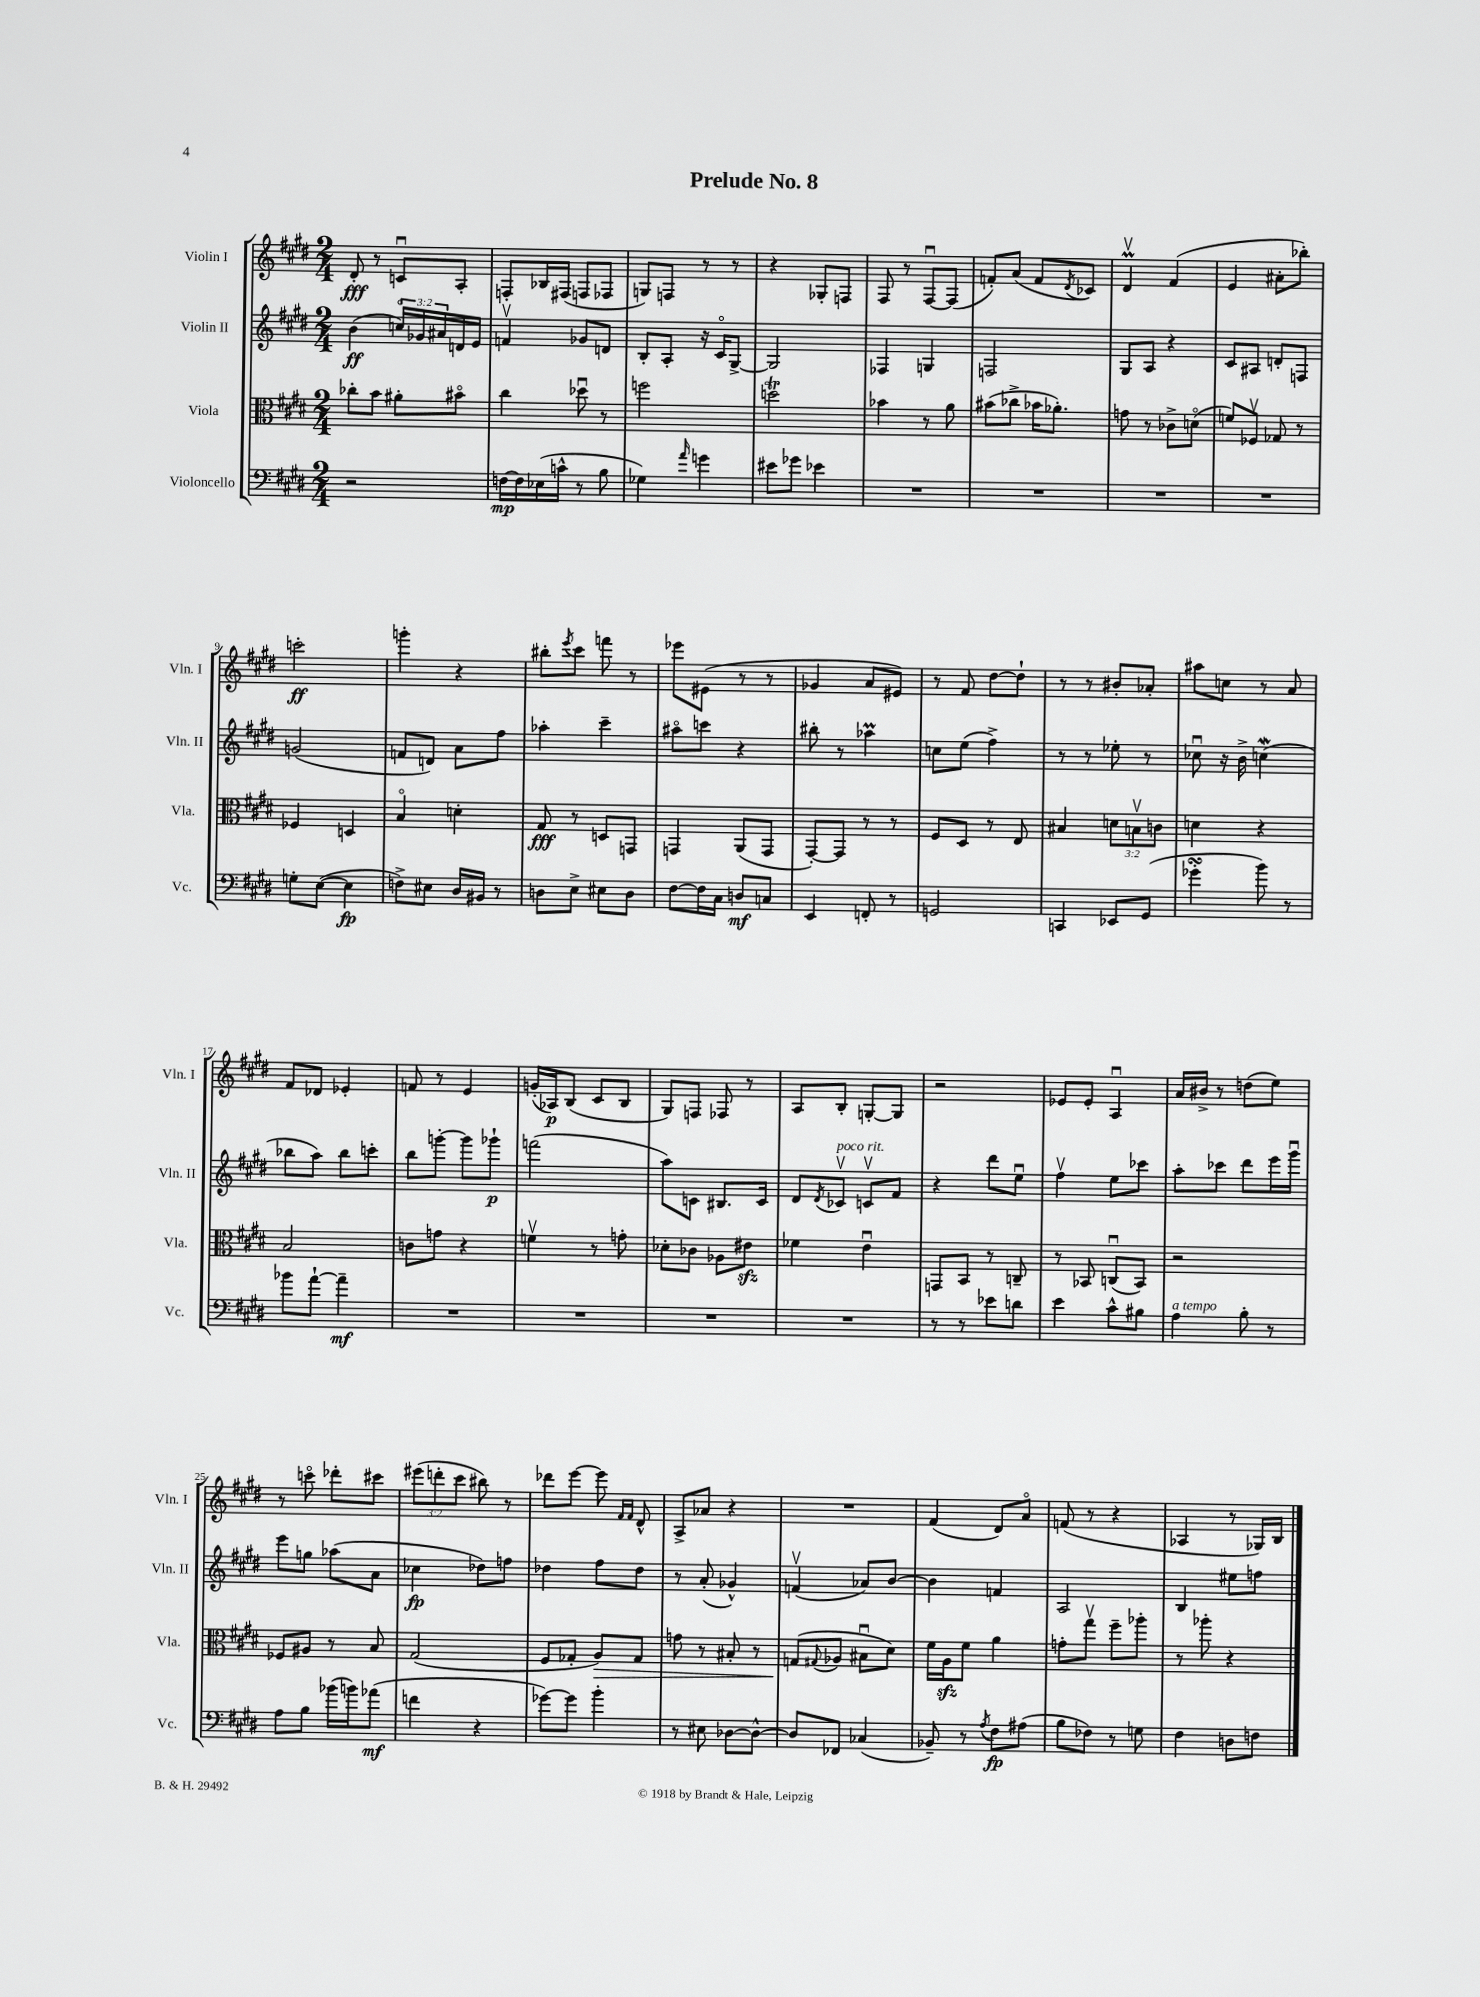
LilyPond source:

\header { title = "Prelude No. 8" }
<<
\new StaffGroup <<
\new Staff = "s0" \with { instrumentName = "Violin I" shortInstrumentName = "Vln. I" } {
    \clef treble \key e \major \numericTimeSignature \time 2/4 \override Staff.TupletNumber.text = #tuplet-number::calc-fraction-text
    dis'8-.\fff r8 c'8\downbow a8-. |
    f8-. bes16 fis16( f8 fes8 |
    g8) f8 r8 r8 |
    r4 ges8-. f8 |
    fis8 r8 fis8~\downbow fis8( |
    f'8-.) a'8( f'8 \acciaccatura { dis'8 } ces'8) |
    dis'4\upbow\prall fis'4( |
    e'4 ais'8-. bes''8-.) |
    c'''2-.\ff |
    g'''4-. r4 |
    bis''8-. \acciaccatura { e'''8 } cis'''8 f'''8 r8 |
    ees'''8 eis'8( r8 r8 |
    ges'4 a'8 eis'8) |
    r8 fis'8 dis''8~ dis''8-! |
    r8 r8 bis'8-. aes'8-. |
    ais''8 c''8 r8 a'8 |
    fis'8 des'8 ees'4-. |
    f'8 r8 e'4 |
    g'16-.( aes16\p) b8( cis'8 b8 |
    gis8) f8 fes8 r8 |
    a8 b8-. g8~-. g8 |
    r2 |
    ees'8 ees'8-. a4\downbow |
    a'16 bis'16-> r8 d''8( e''8) |
    r8 c'''8\flageolet des'''8-. cis'''8 |
    \tuplet 3/2 { eis'''8( d'''8-. cis'''8 } bis''8) r8 |
    des'''8 e'''8~ e'''8 \grace { fis'16 fis'16 } dis'8-^ |
    a8-> aes'8 r4 |
    R2 |
    fis'4( dis'8) a'8\flageolet |
    f'8( r8 r4 |
    aes4 r8 ges16) b16 \bar "|." |
}
\new Staff = "s1" \with { instrumentName = "Violin II" shortInstrumentName = "Vln. II" } {
    \clef treble \key e \major \numericTimeSignature \time 2/4 \override Staff.TupletNumber.text = #tuplet-number::calc-fraction-text
    b'4\ff( \tuplet 3/2 { c''16\flageolet) ges'16 ais'16 } d'16 e'16 |
    f'4\upbow ges'8 d'8 |
    b8-. a8-. r16 cis'16\flageolet gis8~-> |
    gis2 |
    fes4 g4 |
    f2 |
    gis8 a8 r4 |
    cis'8 ais8 d'8-. f8 |
    g'2( |
    f'8 d'8) a'8 fis''8 |
    aes''4-. cis'''4-- |
    ais''8\flageolet c'''8 r4 |
    bis''8-. r8 aes''4\prall |
    c''8 e''8( fis''4->) |
    r8 r8 ees''8-. r8 |
    ces''8\downbow r16 b'16-> c''4\mordent( |
    bes''8 a''8) bes''8 c'''8-. |
    b''8 g'''8~-. g'''8 ges'''8-!\p |
    f'''2( |
    a''8) c'8 bis8. c'16 |
    dis'8 \acciaccatura { dis'8 } ces'8\upbow^\markup { \italic "poco rit." } c'8\upbow fis'8 |
    r4 dis'''8 e''8\downbow |
    fis''4\upbow e''8 ces'''8 |
    a''8-. ces'''8 dis'''8 e'''16 gis'''16\downbow |
    e'''8 g''8 aes''8( a'8 |
    ces''4\fp des''8) f''8 |
    des''4 fis''8 des''8 |
    r8 a'8-.( ges'4-^) |
    f'4\upbow( aes'8) b'8~ |
    b'4 f'4 |
    a2 |
    b4 eis''8 f''8 \bar "|." |
}
\new Staff = "s2" \with { instrumentName = "Viola" shortInstrumentName = "Vla." } {
    \clef alto \key e \major \numericTimeSignature \time 2/4 \override Staff.TupletNumber.text = #tuplet-number::calc-fraction-text
    ces''8-. b'8 ais'8-. bis'8\flageolet |
    cis''4 des''8\downbow r8 |
    f''2 |
    d''2\trill |
    bes'4 r8 a'8 |
    bis'8( ces''8-> bes'16 aes'8.-.) |
    g'8 r8 ces'8-> d'8\flageolet( |
    f'8) fes8\upbow ges8 r8 |
    fes4 d4 |
    b4\flageolet d'4-. |
    gis8\fff r8 d8 g,8 |
    g,4 a,8( g,8 |
    gis,8~-.) gis,8 r8 r8 |
    fis8 dis8 r8 e8 |
    bis4 \tuplet 3/2 { d'8 b8\upbow c'8 } |
    d'4 r4 |
    b2 |
    c'8 g'8 r4 |
    f'4\upbow r8 g'8-. |
    des'8-. ces'8 aes8 eis'8\sfz |
    fes'4 e'4\downbow |
    g,8 b,8 r8 c8-- |
    r8 bes,8 c8\downbow( bes,8) |
    r2 |
    fes8 ais8 r8 b8 |
    gis2( |
    fis8 ges8-. a8\>) ges8 |
    g'8 r8 bis8-. r8 |
    g8\!( \appoggiatura { gis8 } aes8 bis8\downbow dis'8) |
    fis'16 a16\sfz fis'8 a'4 |
    g'8-. gis''8\upbow fis''8-- aes''8-. |
    r8 aes''8-. r4 \bar "|." |
}
\new Staff = "s3" \with { instrumentName = "Violoncello" shortInstrumentName = "Vc." } {
    \clef bass \key e \major \numericTimeSignature \time 2/4
    r2 |
    f16~\mp f16 ees16( c'16-^ r8 b8 |
    ges4) \grace { a'16 } g'4 |
    eis'8 ges'8 ees'4 |
    R2 |
    R2 |
    R2 |
    R2 |
    g8-. e8~( e4\fp |
    f8->) eis8 dis16 bis,16 r8 |
    d8 e8-> eis8 d8 |
    fis8~ fis16 cis16 d8\mf c8 |
    e,4 f,8-. r8 |
    g,2 |
    c,4 ees,8 gis,8( |
    ges'4-.\turn b'8) r8 |
    bes'8 a'8~-! a'4--\mf |
    R2 |
    R2 |
    R2 |
    R2 |
    r8 r8 ees'8 d'8 |
    e'4 cis'8-^ bis8 |
    a4^\markup { \italic "a tempo" } b8-. r8 |
    a8 b8 bes'16( b'16) aes'8\mf( |
    f'4 r4 |
    ges'8~) ges'8 b'4-. |
    r8 eis8 des8~ des8~-^ |
    des8 fes,8 ces4( |
    bes,8--) r8 \acciaccatura { a8 } fis8\fp ais8( |
    b8 fes8) r8 g8 |
    fis4 d8 f8 \bar "|." |
}
>>
>>
